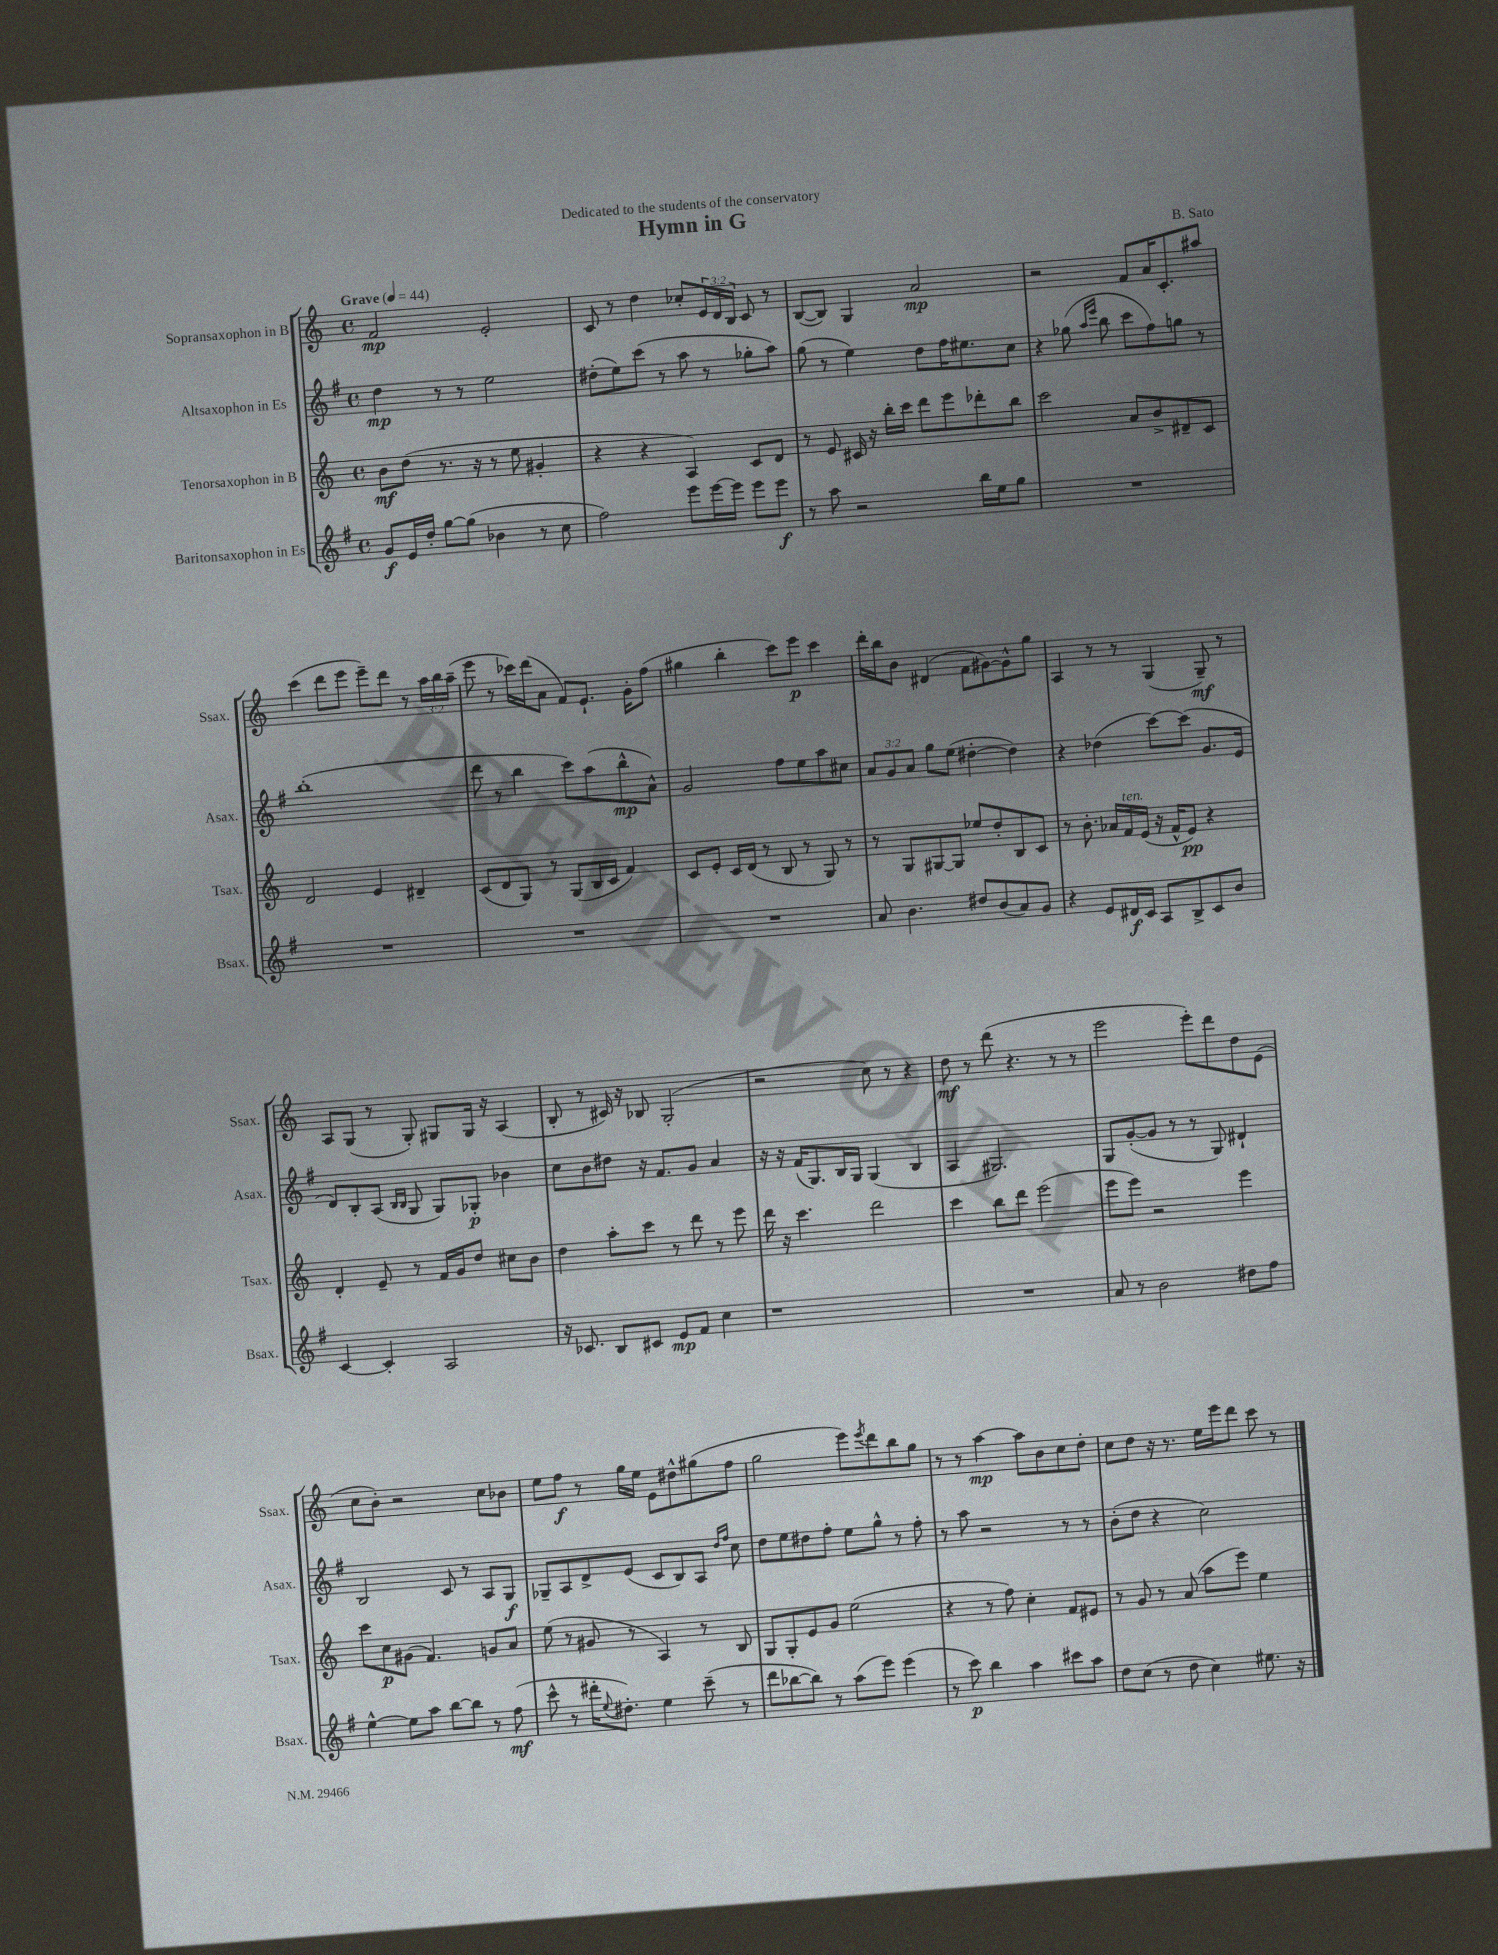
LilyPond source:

\header { title = "Hymn in G" composer = "B. Sato" dedication = "Dedicated to the students of the conservatory" }
<<
\new StaffGroup <<
\new Staff = "s0" \with { instrumentName = "Sopransaxophon in B" shortInstrumentName = "Ssax." } {
    \clef treble \key c \major \defaultTimeSignature \time 4/4 \override Staff.TupletNumber.text = #tuplet-number::calc-fraction-text \tempo "Grave" 4 = 44
    f'2\mp e'2-. |
    c'8 r8 d''4 ces''8-. \tuplet 3/2 { e'16 d'16 b16 } c'8 r8 |
    b8~( b8) g4 a'2\mp |
    r2 f'8 a'16 c'8.-. ais''8 |
    c'''4( d'''8 e'''8 e'''8--) d'''8 r8 \tuplet 3/2 { a''16 b''16 a''16--( } |
    e'''8 r8 ces'''16) d'''16( a'8 f'8) e'8.-! g'16-. f''8( |
    gis''4 b''4-. c'''8) e'''8\p c'''4 |
    d'''16-. b''16 b'8 dis'4( f'8 gis'8~) gis'8-^ g''8 |
    a4 r8 r8 g4( g8--\mf) r8 |
    a8 g8( r8 g8-.) gis8 gis16 r16 a4( |
    b8-. r8 cis'16) r16 bes8 g2-.( |
    r2 c''8) r8 r4 |
    d''8\mf r8 d'''8( r4. r8 r8 |
    e'''2 e'''8-.) d'''8 d''8 e'8( |
    c''8 b'8-.) r2 c''8 bes'8 |
    e''8 f''8\f r8 g''16 e''16 e'8 dis''8-^ gis''8( f''8 |
    g''2 e'''8) \acciaccatura { e'''8 } d'''8 b''8 g''8 |
    r8 r8 a''4~\mp a''8 b'8 c''8 d''8-. |
    c''8 d''8 r16 r8. e''16 e'''16 d'''8 c'''8 r8 \bar "|." |
}
\new Staff = "s1" \with { instrumentName = "Altsaxophon in Es" shortInstrumentName = "Asax." } {
    \clef treble \key g \major \defaultTimeSignature \time 4/4 \override Staff.TupletNumber.text = #tuplet-number::calc-fraction-text
    d''4\mp r8 r8 e''2 |
    dis''8-.( e''8) c'''8( r8 a''8 r8 ges''8-. a''8) |
    g''8( r8 e''4) d''8 fis''16 eis''8. c''8 |
    r4 ges''8( \grace { a''16 e'''16 } b''8 c'''8 fis''8) g''8 r8 |
    b''1-.( |
    d'''8 r8 b''4 c'''8) a''8( b''8-^\mp a'8-^) |
    g'2 fis''8 e''8 a''8 cis''8 |
    \tuplet 3/2 { a'8 g'8 a'8 } g''8 e''8( dis''4~-. dis''4) |
    r4 des''4( c'''8~) c'''8( g'8. e'16 |
    d'8) b8-. a8( \grace { b16 b16 } g8 g8) ges8-.\p bes'4 |
    c''8 b'8 dis''8 r16 fis'8. g'8 a'4 |
    r16 r16 fis'16( g8.) b16 g16 g4( b4 |
    a4 gis2.) |
    g8 g'8~-.( g'8 r8 r8 g8) dis'4-! |
    b2 c'8 r8 a8 g8\f |
    ges8-- a8 d'8-> e'8( c'8 b8) a8 \grace { d''16 fis''16 } c''8 |
    d''8 e''8 dis''8 fis''8-. e''8 g''8-^ r8 fis''8-. |
    r8 a''8 r2 r8 r8 |
    b'8-.( d''8 r4 c''2) \bar "|." |
}
\new Staff = "s2" \with { instrumentName = "Tenorsaxophon in B" shortInstrumentName = "Tsax." } {
    \clef treble \key c \major \defaultTimeSignature \time 4/4
    b'8\mf d''8( r8. r16 r8 e''8 gis'4-. |
    r4 r4 a4) c'8 d'8 |
    r8 e'8 cis'16 r16 b''16-. c'''16 d'''8 e'''8 des'''8-. b''8 |
    c'''2 a'8 b'8-> dis'8-- c'8 |
    d'2 e'4 dis'4-- |
    c'8( d'8 g8) r8 g8( b16 c'16 f'4) |
    c'8 e'8-. c'16 d'16( r8 b8 r8 g8) r8 |
    r8 g8 gis8~ gis8 ees''8 d''8-. b8 c'8 |
    r8 b'8.-. aes'16 f'16^\markup { \italic "ten." } e'16( r16 f'16-^ e'8\pp) r4 |
    d'4-. e'8-- r8 f'16 g'16 d''8 cis''8 b'8 |
    d''4 a''8-. c'''8 r8 d'''8 r8 e'''8 |
    d'''16 r16 c'''4. d'''2 |
    c'''4 b''8 d'''8 e'''2( |
    e'''8 e'''8) r2 e'''4 |
    c'''8 c''8\p gis'8( f'4.) g'8 a'8 |
    e''8( r8 gis'8 r8 a4) r8 b8 |
    g8 g8-. e'8 g'8 e''2( |
    r4 r8 f''8) c''4-. f'8 eis'8 |
    r8 g'8 r8 a'8( a''8 e'''8) e''4 \bar "|." |
}
\new Staff = "s3" \with { instrumentName = "Baritonsaxophon in Es" shortInstrumentName = "Bsax." } {
    \clef treble \key g \major \defaultTimeSignature \time 4/4
    g'8\f e'16 d''16-. g''8~ g''8( bes'4 r8 c''8 |
    fis''2) e'''8 e'''16~ e'''16 e'''8 e'''8\f |
    r8 a''8 r2 b''16 e''16 g''8 |
    R1 |
    R1 |
    R1 |
    R1 |
    a'8 b'4. dis''8 b'8( a'8) g'8 |
    r4 e'8 dis'16\f c'16 a8 b8-> c'8 b'8 |
    c'4~ c'4-. a2 |
    r16 ces'8. b8 cis'8 e'8\mp fis'8 c''4 |
    r1 |
    R1 |
    a'8 r8 b'2 dis''8 fis''8 |
    e''4~-^ e''8 a''8 b''8~ b''8 r8 fis''8\mf( |
    c'''8-^ r8 dis'''16-. \appoggiatura { e''8 } dis''8.-.) e''4 c'''8--( r8 |
    d'''8 bes''8~ bes''8) r8 a''8( e'''8) e'''4( |
    r8 c'''8\p) b''4 a''4 cis'''8 a''8 |
    d''8 c''8( r8 d''8 c''4) eis''8. r16 \bar "|." |
}
>>
>>
\layout { \context { \Score \remove "Bar_number_engraver" } }
